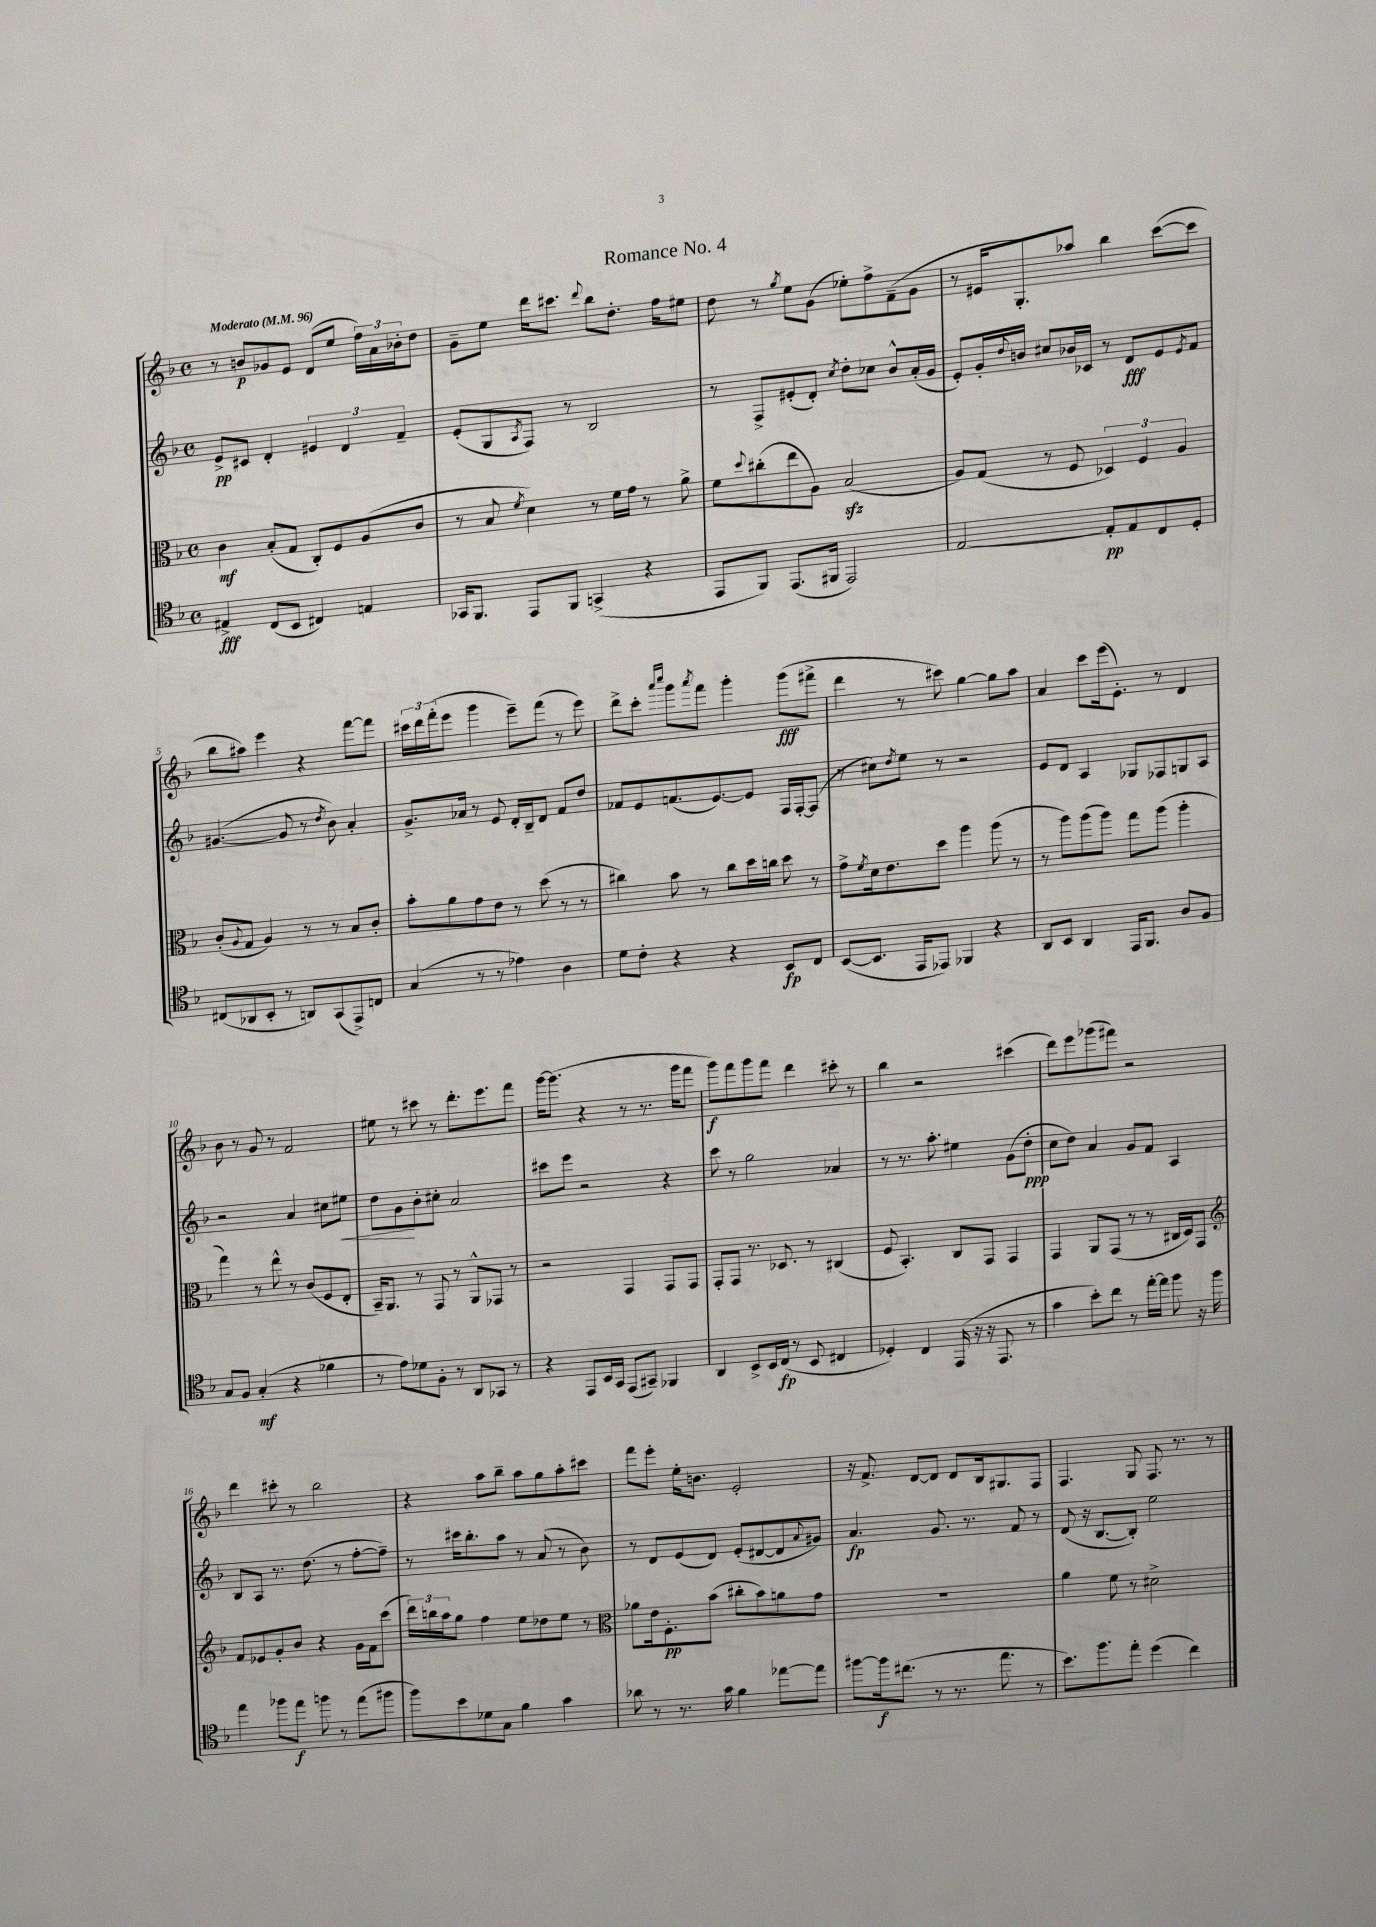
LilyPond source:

\header { title = "Romance No. 4" }
<<
\new StaffGroup <<
\new Staff = "s0" {
    \clef treble \key f \major \defaultTimeSignature \time 4/4 \tempo "Moderato" 4 = 96
    r8 b'8\p ges'8 e'8 d'8( e''8 \tuplet 3/2 { f''16) a'16 bes'16-. } d''8 |
    g'8-- e''8 d'''16 cis'''8. \appoggiatura { d'''8 } bes''8 d''8.-. f''16 eis''8 |
    d''8 r8 \acciaccatura { g''8 } e''8 g'8( ees''8-.) f''8-> f'8--( g'8 |
    r8 eis'16 g8.-.) aes''8 bes''4 c'''8~( c'''8 |
    bes''8 ais''8) e'''4 r4 f'''8~ f'''8 |
    \tuplet 3/2 { cis'''16 d'''16 f'''16-.( } e'''8 g'''4 e'''8--) f'''8( r8 e'''8) |
    d'''8-> c'''8-. \grace { a'''16 c''''16 } g'''8 \acciaccatura { a'''8 } f'''8 g'''4-. g'''8\fff( fis'''8-> |
    d'''4 r8 cis'''8) g''4~ g''8 a''8 |
    a'4 c'''8 e'''16( e'8.-.) r8 d'4 |
    bes'8 r8 g'8 r8 f'2 |
    eis''8 r8 cis'''8 r8 d'''8.-. e'''8. f'''8 |
    g'''16~ g'''8.( r4 r8 r8. g'''16 f'''8 |
    g'''8\f) f'''8 g'''8 f'''8 d'''4 cis'''8-. r8 |
    bes''4 r2 cis'''4( |
    d'''8) e'''8 ges'''8( fis'''8) r2 |
    d'''4 cis'''8-. r8 bes''2 |
    r4 a''8 bes''8-- a''8 g''8 a''8-. cis'''8 |
    f'''8 e'''8-. e''16-. b'8. e'2-. |
    r16 f'8.-> d'8~ d'8 d'8 bes16 gis8. f8 |
    f4. g8 f8. r8. r8 \bar "|." |
}
\new Staff = "s1" {
    \clef treble \key f \major \defaultTimeSignature \time 4/4
    e'8->\pp cis'8 d'4-. \tuplet 3/2 { eis'4 d'4 f'4-- } |
    e'8-.( g8 \acciaccatura { a8 } f8) r8 bes2 |
    r8 f8-> eis'8-.( d'8-.) \acciaccatura { c''8 } d''8-. ces''8 bes'8-^ a'16-.( g'16 |
    e'8-.) g'16-. \appoggiatura { d''8 } b'16 cis''8 bes'16 ces'16 r8 d'8\fff e'8 \acciaccatura { e'8 } f'8 |
    gis'4.~( gis'8 r8 \acciaccatura { d''8 } bes'8) a'4-. |
    g'8.-> aes'16 r8 e'8 d'16-. bes16-- d'8 f'8 d''8 |
    fes'8 e'8 f'8.( e'8.~) e'8 f16 f16~-. f8( |
    r8 cis''8) \acciaccatura { d''8 } e''8 r8 r2 |
    e'8 d'8 a4 ges8 fes8 g8 a8 |
    r2 a'4 cis''8 eis''8\< |
    d''8 g'8\! bes'8-. cis''8-. a'2 |
    cis'''8 e'''8 r2 r4 |
    c'''8 r8 g''2 aes'4 |
    r8 r8. a''8.-. eis''4 g'8( d''8-.\ppp |
    c''8 d''8) a'4 g'8 f'8 a4 |
    bes8 a8 r8. d''8.( r8 f''8~-. f''8--) |
    r8 cis'''16 bes''8.-. a''8 r8 a'8( r8 bes'8) |
    r8 d'8 e'8( d'8) e'8-.( dis'8~ dis'8 \appoggiatura { a'8 } gis'8) |
    a'4.\fp g'8. r8. f'8 r8 |
    d'8( r16 bes8.~ bes8-.) e''2 \bar "|." |
}
\new Staff = "s2" {
    \clef alto \key f \major \defaultTimeSignature \time 4/4
    c'4\mf bes8-.( g8 c8-.) f8 a8( c'8 |
    r8 bes8 \acciaccatura { f'8 } d'4) r8 f'16 g'16 r8 a'8-> |
    f'8 \appoggiatura { d''8 } cis''8-.( e''8 a8) bes2\sfz( |
    a8) g8( r8 f8 \tuplet 3/2 { des4) f4 a4 } |
    c'8-.( \appoggiatura { a8 } g8 a4) r8 r8 bes8 c'8-. |
    bes'8-. a'8 g'8 e'8 r8 d''8( r8 r8 |
    cis''4) bes'8 r8 cis''8 d''16 c''16 d''8 r8 |
    g'8-> \acciaccatura { f'8 } d'16 e'8. d''8 a''4 a''8( r8 |
    r8 a''8) a''8( a''8) g''8 a''8( a''4-. |
    g''4) r8 e''8-^ r8 c'8( f8 e8-. |
    bes,16--) a,8. r8 g,8 r8 a,8-^ ges,8 r8 |
    r2 g,4 g,8 g,8 |
    g,8-. g,8 r8. des8. r8 cis4( |
    f8 bes,4.-.) c8 g,8 g,4 |
    g,4 a,8 g,8( r8 r8 cis16 d16) g,8 |
    \clef treble f'8 ees'8 g'8-. bes'8 r4 g'16 f'16 c'''8( |
    \tuplet 3/2 { d'''16) b''16 a''16 } g''8 f''4 e''8 des''8 e''8 r8 |
    \clef alto aes'8 e'16 f8.-.\pp bes'8( cis''8-. bes'8) a'8 g'8 |
    R1 |
    a'4 f'8 r8 dis'2-> \bar "|." |
}
\new Staff = "s3" {
    \clef tenor \key f \major \defaultTimeSignature \time 4/4
    eis4->\fff c8( bes,8 cis4) e4 |
    ges,16 f,8. e,8 f,8 g,4->( r4 |
    e,8 f,8) e,8.( fis,16 e,2) |
    e2~ e8-.\pp e8 c8 d8-. |
    cis8( aes,8 bes,8-. r8 a,8) g,8( e,8->) c8 |
    g4( r8 r8 ees'4) a4 |
    d'8 c'8-. r4 r4 bes,8\fp c8 |
    bes,8~( bes,8. e,16 ees,8) fes,4 r4 |
    a,8 bes,8 a,4 e,16 f,8. a8 f8 |
    g8 f8 g4-.\mf( r4 fes'4 |
    r8 e'8) des'8 f8-. r8 a,8 ges,8 r8 |
    r4 e,8 bes,16 g,16 e,8( gis,8--) fes,4 |
    a,4 bes,8-> bes,16 c16\fp( r8 bes,8 cis4 |
    des4-.) c4 e,16( r16 r16 e,8. r8 |
    g'4 bes'8-.) c''8 r8 e''16~-. e''16 f''8 r16 f''16 |
    e''4 fes''8 e''8\f f''8 r8 e''8( fis''8 |
    f''8) bes'8 des'8 g8 f'4 g'4 |
    aes'8 r8 r8. g'16 f'4 ees''8~ ees''8 |
    fis''8~ fis''16\f cis''8.( r8 r8. e''8. r8 |
    bes'8.) f''8. e''8-. d''4( c''4) \bar "|." |
}
>>
>>
